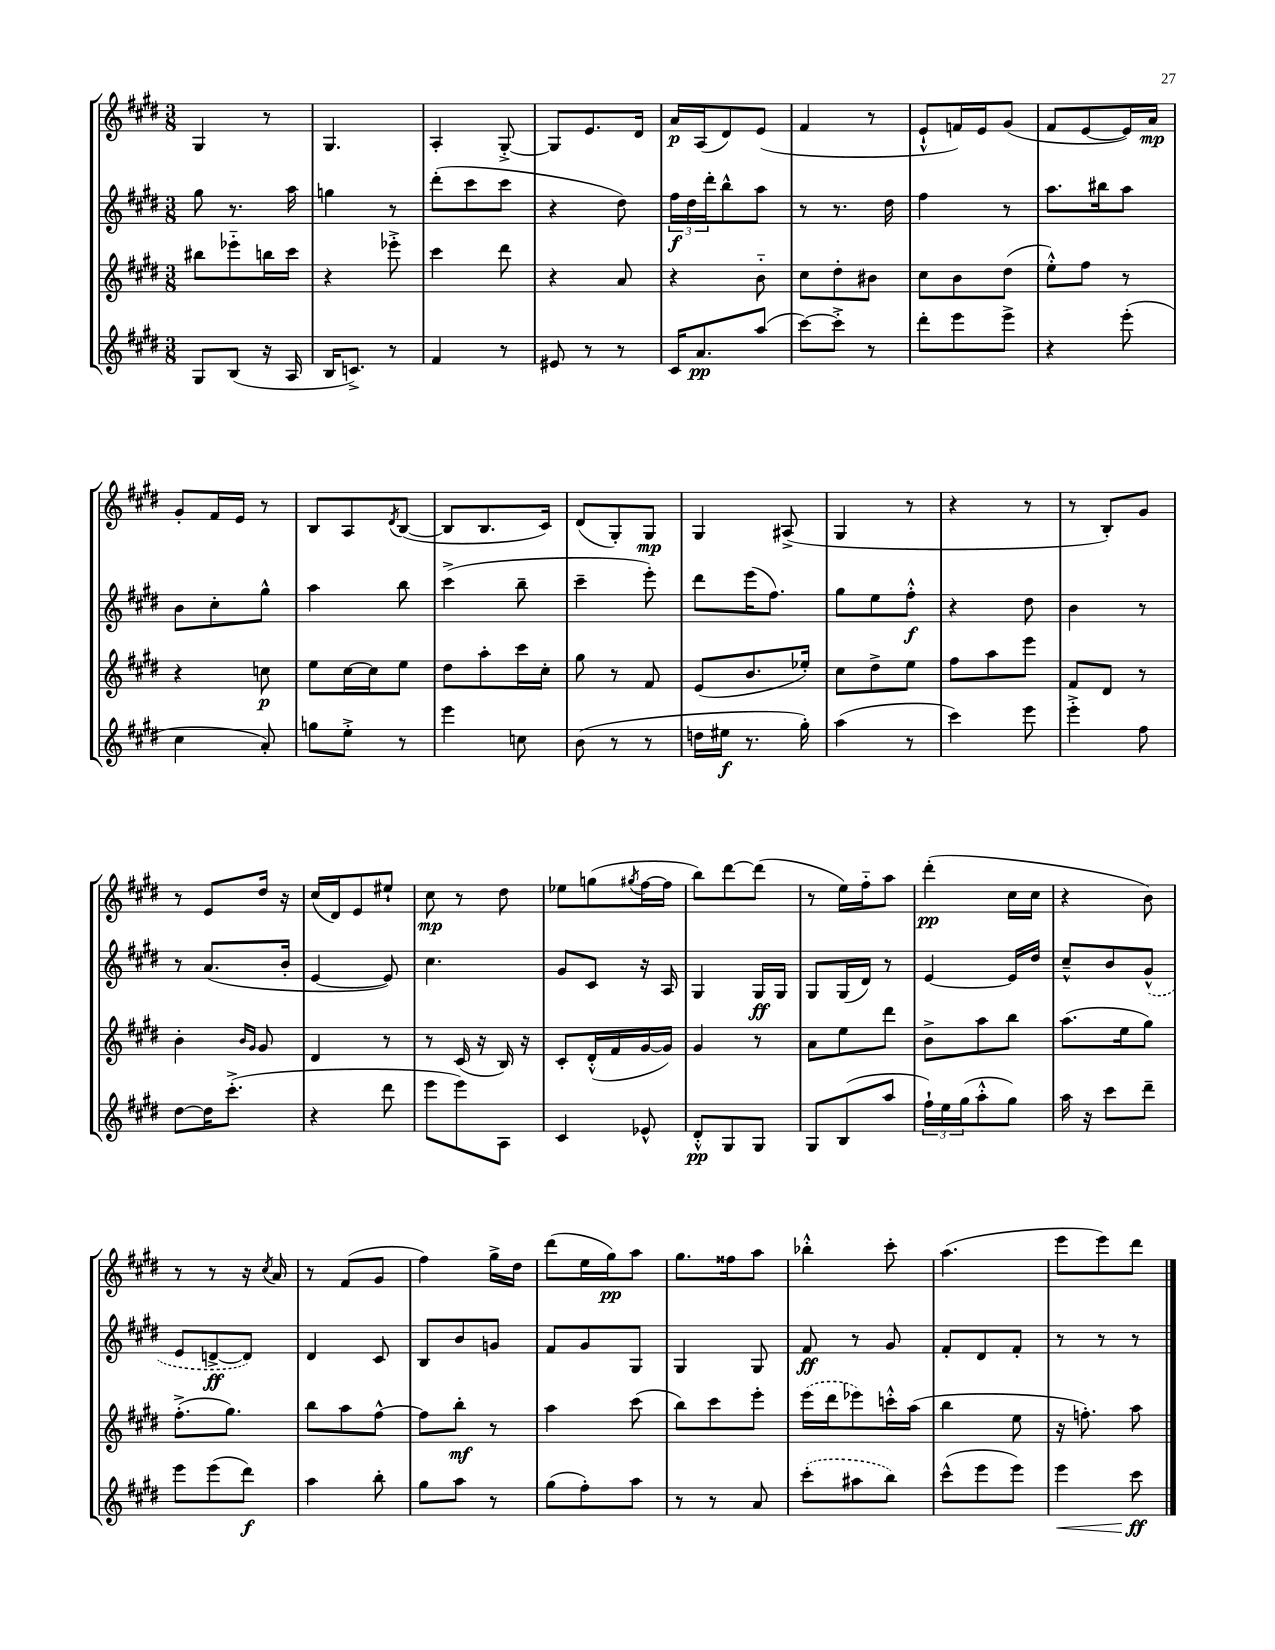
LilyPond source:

<<
\new StaffGroup <<
\new Staff = "s0" {
    \clef treble \key e \major \numericTimeSignature \time 3/8
    gis4 r8 |
    gis4. |
    a4-. gis8~-.-> |
    gis8 e'8. dis'16 |
    a'16\p a16( dis'8) e'8( |
    fis'4 r8 |
    e'8-!-^ f'16) e'16 gis'8( |
    fis'8 e'8~ e'16) a'16\mp |
    gis'8-. fis'16 e'16 r8 |
    b8 a8 \acciaccatura { dis'8 } b8~( |
    b8 b8. cis'16) |
    dis'8( gis8-.) gis8\mp |
    gis4 ais8->( |
    gis4 r8 |
    r4 r8 |
    r8 b8-.) gis'8 |
    r8 e'8 dis''16 r16 |
    cis''16( dis'16) e'8 eis''8-! |
    cis''8\mp r8 dis''8 |
    ees''8 g''8( \acciaccatura { gis''8 } fis''16~ fis''16 |
    b''8) dis'''8~ dis'''8( |
    r8 e''16) fis''16-_ a''8 |
    dis'''4-.\pp( cis''16 cis''16 |
    r4 b'8) |
    r8 r8 r16 \acciaccatura { cis''8 } a'16 |
    r8 fis'8( gis'8 |
    fis''4) gis''16-> dis''16 |
    dis'''8( e''16 gis''16\pp) a''8 |
    gis''8. fisis''16 a''8 |
    bes''4-.-^ cis'''8-. |
    a''4.( |
    e'''8 e'''8) dis'''8 \bar "|." |
}
\new Staff = "s1" {
    \clef treble \key e \major \numericTimeSignature \time 3/8
    gis''8 r8. a''16 |
    g''4 r8 |
    dis'''8-.( cis'''8 cis'''8 |
    r4 dis''8) |
    \tuplet 3/2 { fis''16\f dis''16 dis'''16-. } b''8-^ a''8 |
    r8 r8. dis''16 |
    fis''4 r8 |
    a''8. bis''16 a''8 |
    b'8 cis''8-. gis''8-^ |
    a''4 b''8 |
    cis'''4->( b''8-- |
    cis'''4-- e'''8-.) |
    dis'''8 e'''16( fis''8.) |
    gis''8 e''8 fis''8-.-^\f |
    r4 dis''8 |
    b'4 r8 |
    r8 a'8.( b'16-. |
    e'4~ e'8) |
    cis''4. |
    gis'8 cis'8 r16 a16 |
    gis4 gis16\ff gis16 |
    gis8 gis16( dis'16) r8 |
    e'4~ e'16 dis''16 |
    cis''8---^ b'8 \once \slurDashed gis'8-^( |
    e'8 d'8~->\ff d'8) |
    dis'4 cis'8 |
    b8 b'8 g'8 |
    fis'8 gis'8 gis8 |
    gis4 gis8 |
    fis'8\ff r8 gis'8 |
    fis'8-. dis'8 fis'8-. |
    r8 r8 r8 \bar "|." |
}
\new Staff = "s2" {
    \clef treble \key e \major \numericTimeSignature \time 3/8
    bis''8 ees'''8-_ b''16 cis'''16 |
    r4 ees'''8-.-> |
    cis'''4 dis'''8 |
    r4 a'8 |
    r4 b'8-_ |
    cis''8 dis''8-. bis'8 |
    cis''8 b'8 dis''8( |
    e''8-.-^) fis''8 r8 |
    r4 c''8\p |
    e''8 cis''16~ cis''16 e''8 |
    dis''8 a''8-. cis'''16 cis''16-. |
    gis''8 r8 fis'8 |
    e'8( b'8. ees''16-.) |
    cis''8 dis''8-> e''8 |
    fis''8 a''8 e'''8 |
    fis'8 dis'8 r8 |
    b'4-. \grace { b'16 gis'16 } gis'8 |
    dis'4 r8 |
    r8 cis'16( r16 b16) r16 |
    cis'8-. dis'16-.-^( fis'16 gis'16~ gis'16) |
    gis'4 r8 |
    a'8 e''8 dis'''8 |
    b'8-> a''8 b''8 |
    a''8.( e''16 gis''8) |
    fis''8.-.->( gis''8.) |
    b''8 a''8 fis''8~-^ |
    fis''8 b''8-.\mf r8 |
    a''4 cis'''8( |
    b''8) cis'''8 e'''8-. |
    \once \slurDashed e'''16( dis'''16 ees'''8) c'''16-.-^ a''16( |
    b''4 e''8 |
    r16 f''8.-.) a''8 \bar "|." |
}
\new Staff = "s3" {
    \clef treble \key e \major \numericTimeSignature \time 3/8
    gis8 b8( r16 a16 |
    b16 c'8.->) r8 |
    fis'4 r8 |
    eis'8 r8 r8 |
    cis'16 a'8.\pp a''8( |
    cis'''8~) cis'''8-.-> r8 |
    dis'''8-. e'''8 e'''8-> |
    r4 e'''8-.( |
    cis''4 a'8-.) |
    g''8 e''8-.-> r8 |
    e'''4 c''8 |
    b'8( r8 r8 |
    d''16 eis''16\f r8. gis''16-.) |
    a''4( r8 |
    cis'''4) e'''8 |
    e'''4-.-> fis''8 |
    dis''8~ dis''16 cis'''8.-.->( |
    r4 dis'''8 |
    e'''8 e'''8) a8 |
    cis'4 ees'8-^ |
    dis'8-.-^\pp gis8 gis8 |
    gis8 b8( a''8 |
    \tuplet 3/2 { fis''16-!) e''16 gis''16( } a''8-.-^ gis''8) |
    a''16 r16 cis'''8 dis'''8-- |
    e'''8 e'''8( dis'''8\f) |
    a''4 b''8-. |
    gis''8 a''8 r8 |
    gis''8( fis''8-.) a''8 |
    r8 r8 a'8 |
    \once \slurDashed cis'''8-.( ais''8 b''8) |
    cis'''8-^( e'''8 e'''8) |
    e'''4\< cis'''8\ff\! \bar "|." |
}
>>
>>
\layout { \context { \Score \remove "Bar_number_engraver" } }
